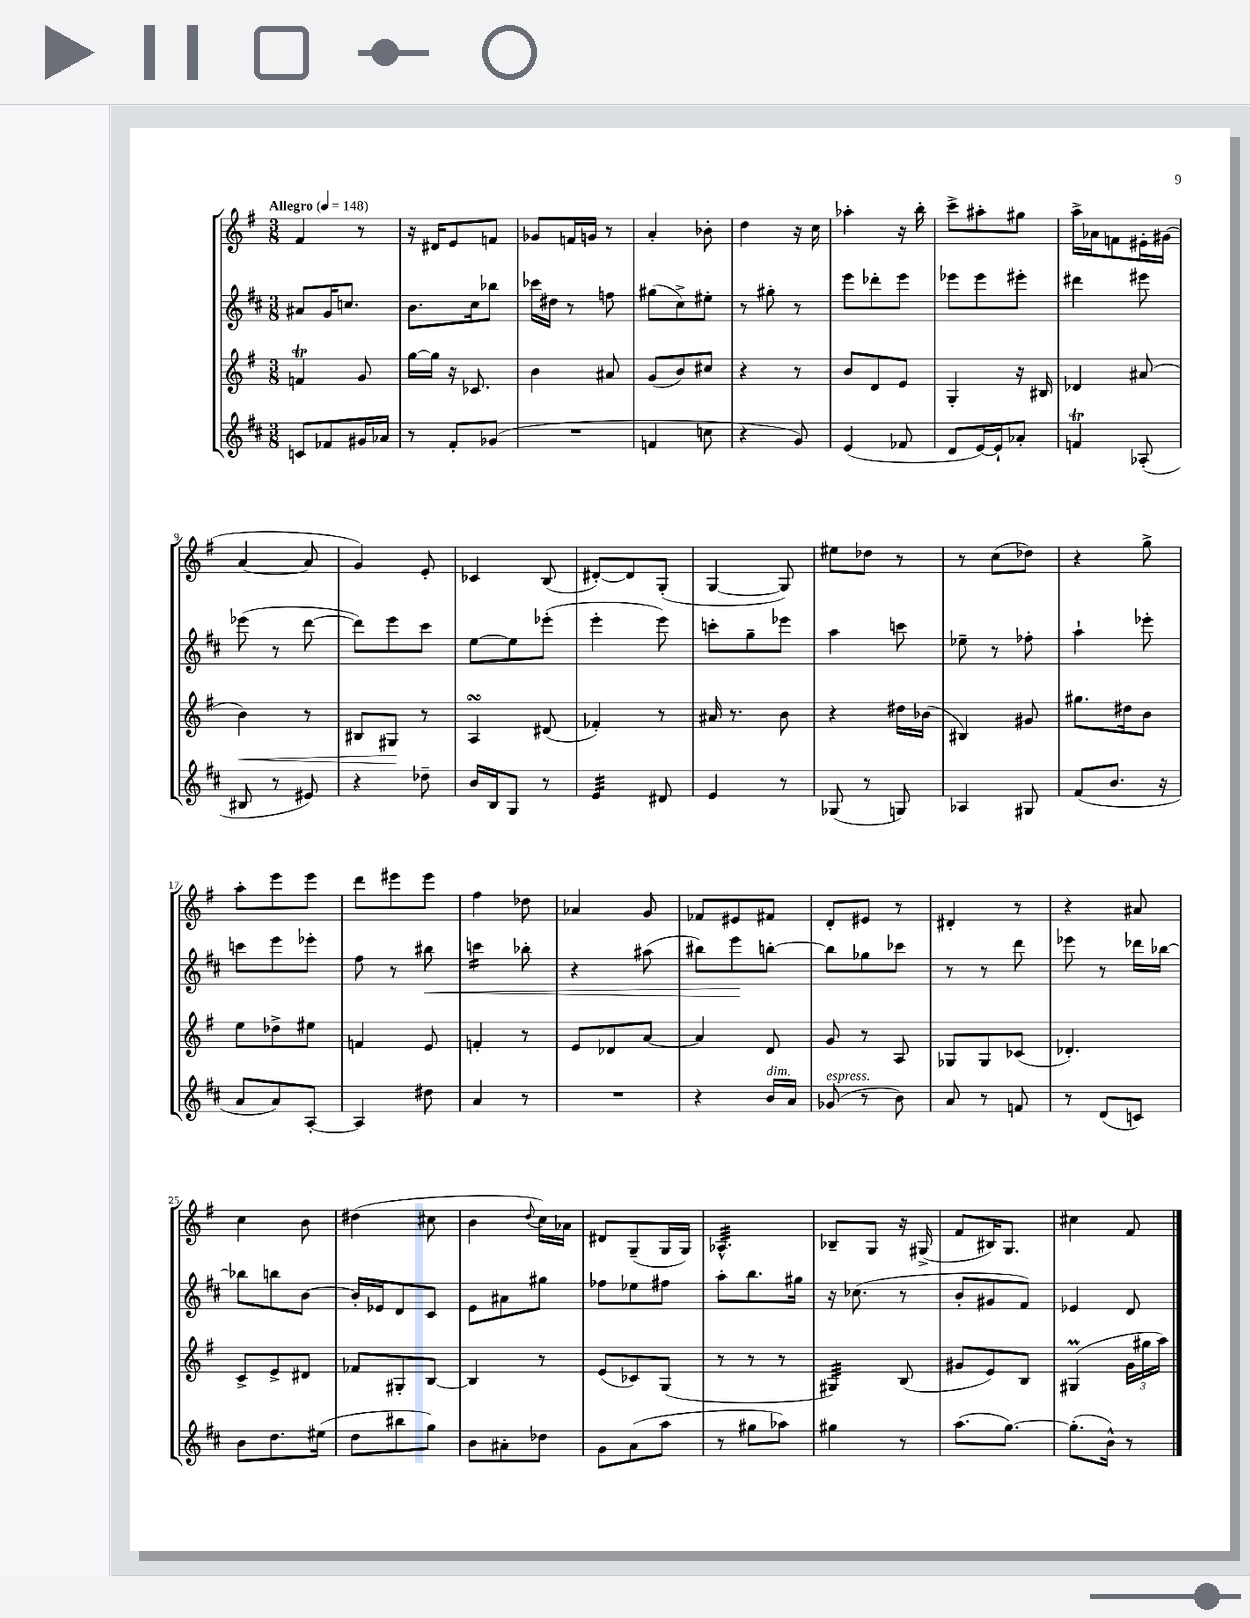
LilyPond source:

<<
\new StaffGroup <<
\new Staff = "s0" {
    \clef treble \key g \major \numericTimeSignature \time 3/8 \tempo "Allegro" 4 = 148
    fis'4 r8 |
    r16 dis'16 e'8 f'8 |
    ges'8 f'16 g'16 r8 |
    a'4-. bes'8-. |
    d''4 r16 c''16 |
    aes''4-. r16 b''16-. |
    c'''8-> ais''8-. gis''8 |
    a''16-> aes'16 f'8 eis'16-. gis'16( |
    a'4~ a'8 |
    g'4) e'8-. |
    ces'4 b8( |
    dis'8~-.) dis'8 g8-.( |
    g4~ g8) |
    eis''8 des''8 r8 |
    r8 c''8( des''8) |
    r4 g''8-> |
    a''8-. e'''8 e'''8 |
    d'''8 eis'''8 eis'''8 |
    fis''4 des''8 |
    aes'4 g'8 |
    fes'8 eis'8 fis'8 |
    d'8-. eis'8 r8 |
    dis'4-. r8 |
    r4 ais'8 |
    c''4 b'8 |
    dis''4( cis''8 |
    b'4 \appoggiatura { d''8 } c''16) aes'16 |
    dis'8 g8--( g16 g16) |
    aes4.:32-^ |
    bes8-- g8 r16 gis16->( |
    fis'8 bis16) g8. |
    cis''4 fis'8 \bar "|." |
}
\new Staff = "s1" {
    \clef treble \key d \major \numericTimeSignature \time 3/8
    ais'8 g'16 c''8. |
    b'8. cis''16 bes''8 |
    ces'''16 dis''16 r8 f''8 |
    gis''8( cis''8->) eis''8-. |
    r8 gis''8-. r8 |
    e'''8 des'''8-. e'''8 |
    ees'''8 ees'''8 eis'''8-. |
    dis'''4 eis'''8 |
    ees'''8( r8 d'''8~ |
    d'''8) e'''8 cis'''8 |
    e''8~ e''8 ees'''8-.( |
    e'''4-. e'''8) |
    c'''8-. g''8-- ees'''8 |
    a''4 c'''8 |
    ees''8-- r8 fes''8-. |
    a''4-! ees'''8-. |
    c'''8 e'''8 ees'''8-. |
    fis''8 r8 bis''8\< |
    c'''4:16 bes''8-. |
    r4 ais''8( |
    bis''8) e'''8\! b''8~-. |
    b''8 ges''8 ces'''8 |
    r8 r8 d'''8 |
    ees'''8 r8 des'''16 bes''16~ |
    bes''8 b''8 b'8~ |
    b'16-. ees'16 d'8 cis'8 |
    e'8 ais'8 gis''8 |
    fes''8 ees''8 fis''8 |
    a''8-. b''8. gis''16 |
    r16 ces''8.( r8 |
    b'8-. gis'8 fis'8) |
    ees'4 d'8 \bar "|." |
}
\new Staff = "s2" {
    \clef treble \key g \major \numericTimeSignature \time 3/8
    f'4\trill g'8 |
    g''16~ g''16 r16 ces'8. |
    b'4 ais'8 |
    g'8( b'8) cis''8 |
    r4 r8 |
    b'8 d'8 e'8 |
    g4-. r16 bis16 |
    des'4 ais'8( |
    b'4\<) r8 |
    bis8 gis8\! r8 |
    a4\turn dis'8( |
    fes'4-.) r8 |
    ais'16 r8. b'8 |
    r4 dis''16 bes'16( |
    bis4) gis'8 |
    gis''8. dis''16 b'8 |
    e''8 des''8-> eis''8 |
    f'4 e'8 |
    f'4-. r8 |
    e'8 des'8 a'8~ |
    a'4 d'8 |
    g'8 r8 a8 |
    ges8 ges8 ces'8( |
    des'4.-.) |
    c'8-> e'8-> dis'8 |
    fes'8 gis8-. b8~ |
    b4 r8 |
    e'8( ces'8) g8( |
    r8 r8 r8 |
    gis4:32) b8( |
    gis'8 e'8) b8 |
    gis4\prall( \tuplet 3/2 { g'16 gis''16 a''16) } \bar "|." |
}
\new Staff = "s3" {
    \clef treble \key d \major \numericTimeSignature \time 3/8
    c'8 fes'8 gis'16 aes'16 |
    r8 fis'8-. ges'8( |
    R4. |
    f'4 c''8 |
    r4 g'8) |
    e'4( fes'8 |
    d'8 e'16~) e'16-! aes'8-. |
    f'4\trill aes8-.( |
    bis8 r8 eis'8) |
    r4 des''8-- |
    b'16 b16 g8 r8 |
    e'4:32 dis'8 |
    e'4 r8 |
    ges8( r8 g8) |
    aes4 gis8 |
    fis'8( b'8. r16 |
    a'8 a'8) a8~-. |
    a4 dis''8 |
    a'4 r8 |
    R4. |
    r4 b'16^\markup { \italic "dim." } a'16 |
    ges'8^\markup { \italic "espress." }( r8 b'8) |
    a'8 r8 f'8 |
    r8 d'8( c'8) |
    b'8 d''8. eis''16( |
    d''8 bis''8 g''8) |
    b'8 ais'8-. des''8 |
    g'8 a'8( a''8 |
    r8 gis''8 aes''8) |
    gis''4 r8 |
    a''8.( g''8.~) |
    g''8.-.( b'16-^) r8 \bar "|." |
}
>>
>>
